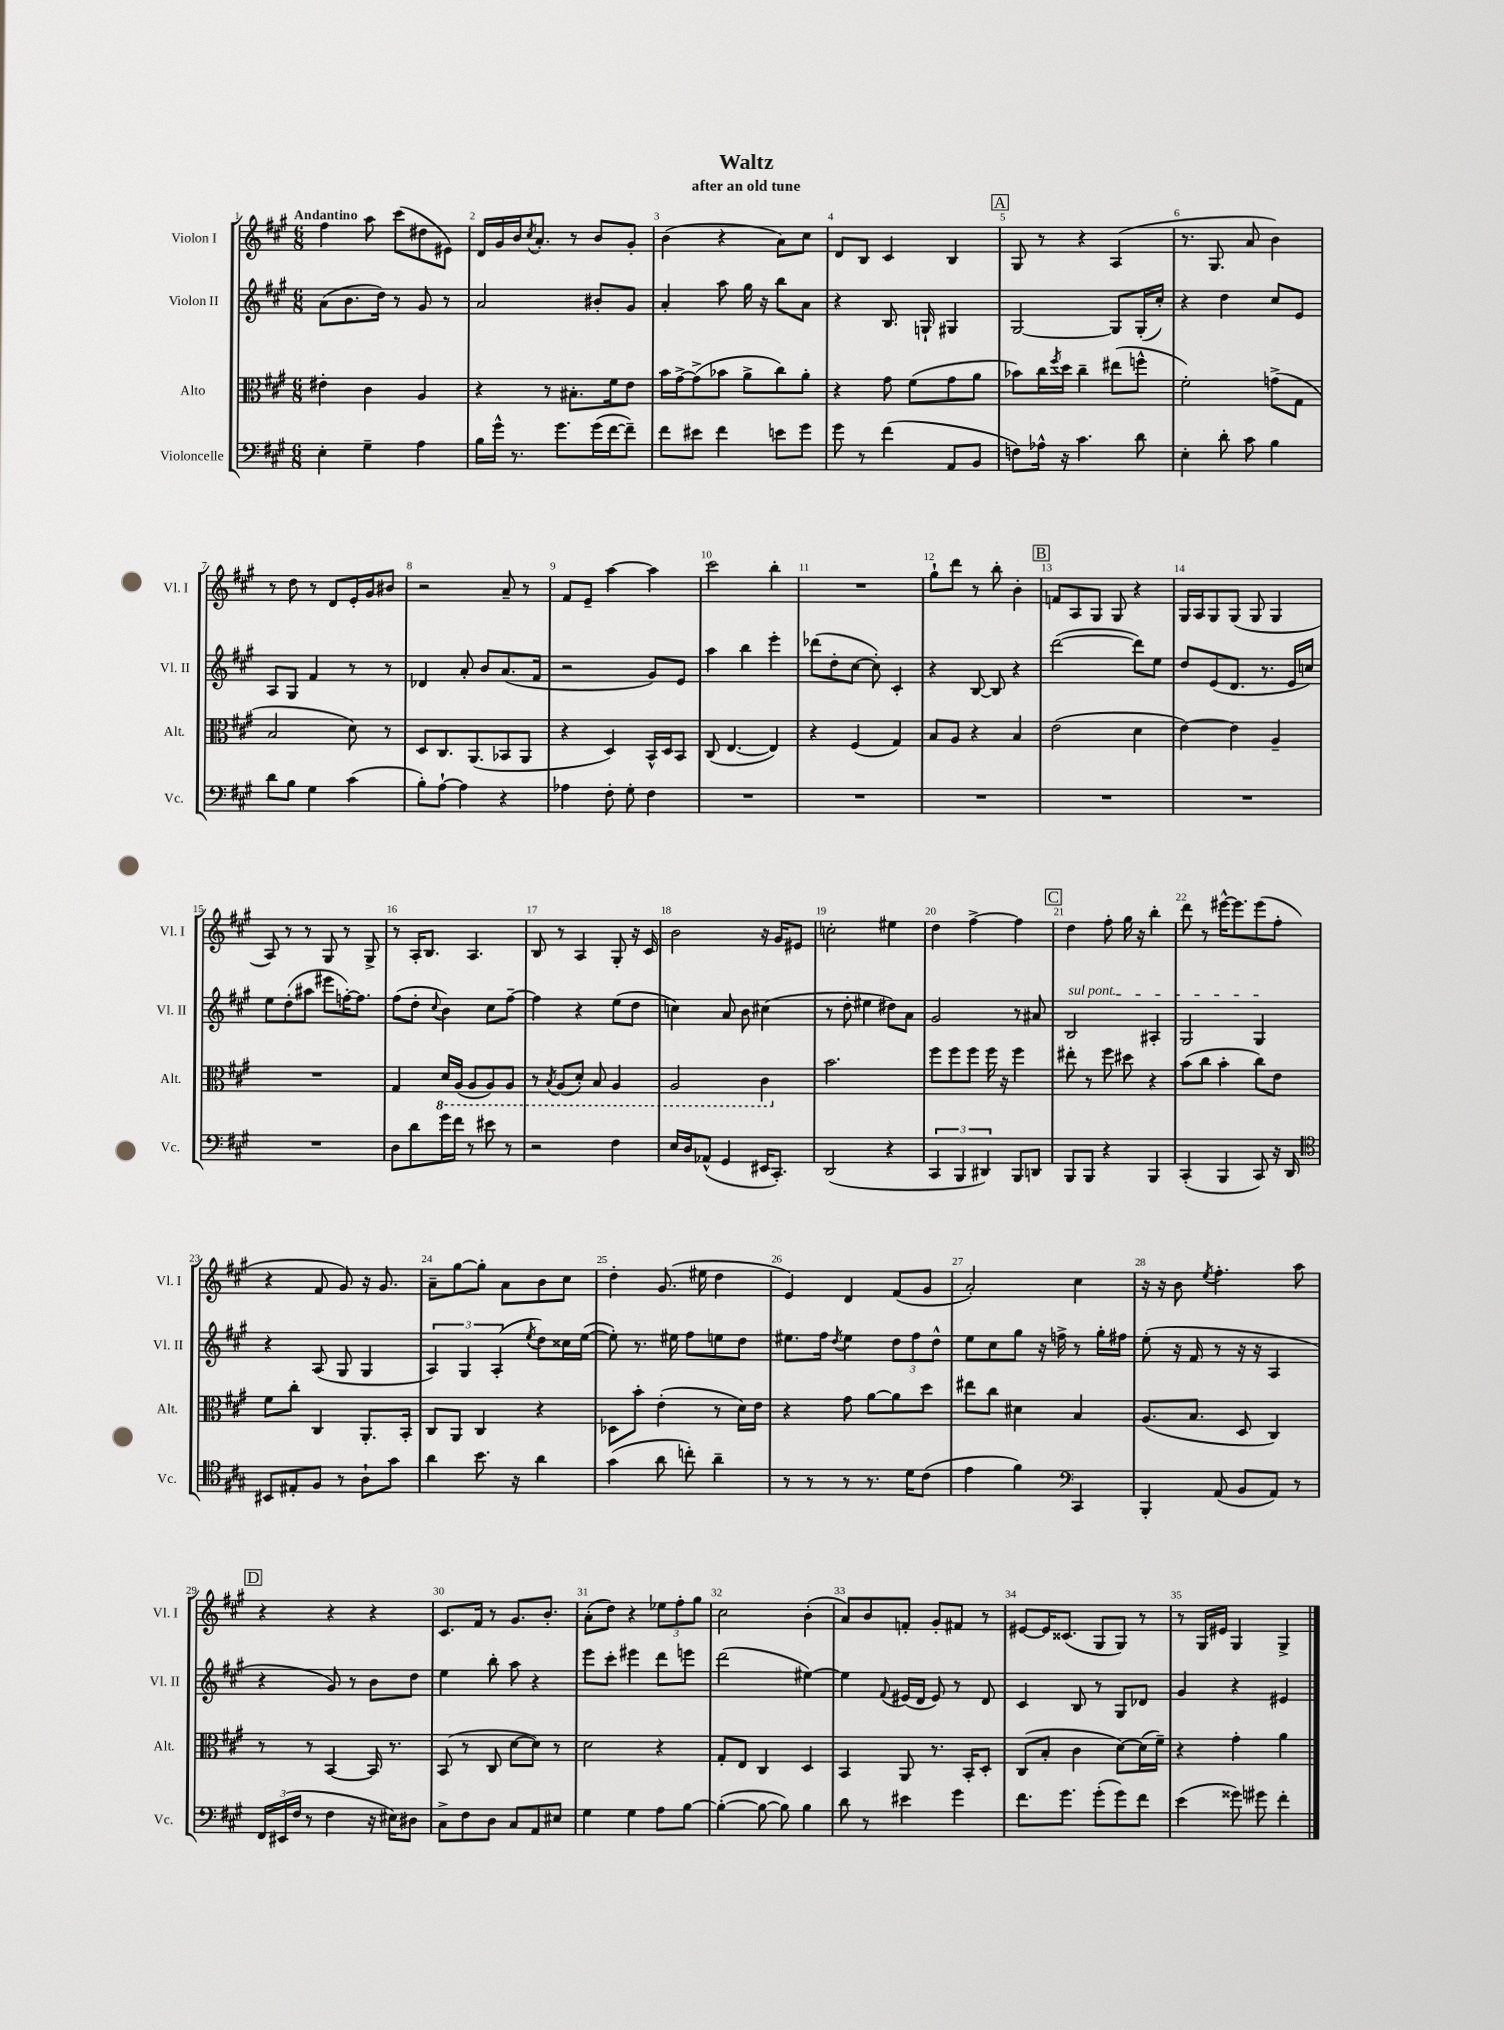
\header { title = "Waltz" subtitle = "after an old tune" }
<<
\new StaffGroup <<
\new Staff = "s0" \with { instrumentName = "Violon I" shortInstrumentName = "Vl. I" } {
    \clef treble \key a \major \numericTimeSignature \time 6/8 \tempo "Andantino"
    fis''4 a''8 cis'''8( dis''8 eis'8) |
    d'16 gis'16 b'16 \acciaccatura { cis''8 } a'8.-. r8 b'8 gis'8-. |
    b'4( r4 a'8) cis''8 |
    d'8 b8 cis'4 b4 |
    \mark \markup { \box "A" } gis8 r8 r4 a4( |
    r8. gis8. a'8 b'4) |
    r8 d''8 r8 d'8 e'16-. gis'16 bis'8 |
    r2 a'8-- r8 |
    fis'8 e'8-- a''4~ a''4 |
    cis'''2 b''4-. |
    R2. |
    gis''8-! d'''8 r8 b''8-. b'4-. |
    \mark \markup { \box "B" } f'8 a8 gis8 gis8 r4 |
    gis16 a16 gis8 gis8( gis8 gis4 |
    a8) r8 r8 gis8 r8 gis8-> |
    r8 a16-. b8. a4. |
    b8 r8 a4 gis8-. r16 cis'16 |
    b'2 r16 gis'16 eis'8 |
    c''2-. eis''4 |
    d''4 fis''4~-> fis''4 |
    \mark \markup { \box "C" } d''4 fis''8-. gis''16 r16 b''4-. |
    d'''8 r8 eis'''16~-^ eis'''8. eis'''8( fis''8-. |
    r4 fis'8 gis'8) r16 gis'8. |
    a'8-- gis''8~ gis''8-. a'8 b'8 cis''8 |
    d''4-. gis'8.( eis''16 d''4 |
    e'4) d'4 fis'8( gis'8 |
    a'2-.) cis''4 |
    r16 r16 b'8 \acciaccatura { e''8 } fis''4.-. a''8 |
    \mark \markup { \box "D" } r4 r4 r4 |
    cis'8. fis'16 r8 gis'8. b'8.-. |
    a'8-.( d''8) r4 \tuplet 3/2 { ees''8 fis''8-. gis''8 } |
    cis''2 b'4-.( |
    a'8) b'8 f'8-. gis'8-. fis'8 r8 |
    eis'8~ eis'16 cisis'8.( gis8 gis8) r8 |
    r8 gis16 eis'16 gis4 gis4-> \bar "|." |
}
\new Staff = "s1" \with { instrumentName = "Violon II" shortInstrumentName = "Vl. II" } {
    \clef treble \key a \major \numericTimeSignature \time 6/8
    a'8( b'8. d''16) r8 gis'8 r8 |
    a'2 bis'8-. gis'8 |
    a'4-. a''8 gis''16 r16 b''8 a'8 |
    r4 b8. g16-! gis4 |
    \mark \markup { \box "A" } gis2~ gis8 gis16-.( cis''16-.) |
    r4 d''4 cis''8 e'8 |
    a8 gis8 fis'4 r8 r8 |
    des'4 a'8-. b'8 a'8.( fis'16 |
    r2 gis'8) e'8 |
    a''4 b''4 e'''4-. |
    des'''8( d''8-. cis''8~ cis''8-.) cis'4-. |
    r4 b8~ b8 r4 |
    \mark \markup { \box "B" } d'''2~( d'''8) e''8 |
    d''8 e'8( d'8. r8. e'16 c''16) |
    e''8 d''8-.( ais''8 eis'''8 f''16~-.) f''8. |
    fis''8( d''8-. \appoggiatura { cis''8 } b'4) cis''8 fis''8~-- |
    fis''4 r4 e''8( d''8 |
    c''4) a'8 b'8 cis''4( |
    r8 d''8-. eis''4 dis''8) a'8 |
    gis'2 r8 ais'8 |
    \mark \markup { \box "C" } \once \override TextSpanner.bound-details.left.text = \markup { \italic "sul pont." } b2\startTextSpan ais4-. |
    gis2 gis4\stopTextSpan |
    r4 a8( gis8 gis4 |
    \tuplet 3/2 { a4) gis4 a4-.( } \acciaccatura { e''8 } d''8) cisis''16 e''16~( |
    e''8-.) r8. eis''16 fis''8 e''8 d''8 |
    eis''8. fis''16 \acciaccatura { d''8 } eis''4 \tuplet 3/2 { d''8 fis''8 d''8-^ } |
    e''8 cis''8 gis''8 r16 f''16-> r8 gis''16-. fis''16 |
    e''8-.( r16 fis'16 r8 r16 r16 a4 |
    \mark \markup { \box "D" } r4 gis'8) r8 b'8 d''8 |
    e''4 b''8-. a''8 r4 |
    e'''8 cis'''8-. eis'''4 d'''8 e'''8 |
    d'''2( eis''4~) |
    eis''4 \appoggiatura { fis'8 } eis'16( d'16 eis'8) r8 d'8 |
    cis'4 b8 r8 gis8 des'8 |
    gis'4 r4 eis'4 \bar "|." |
}
\new Staff = "s2" \with { instrumentName = "Alto" shortInstrumentName = "Alt." } {
    \clef alto \key a \major \numericTimeSignature \time 6/8
    eis'4-. cis'4 a4 |
    r4 r8 bis8.-. fis'16 e'8 |
    b'16 gis'16~-> gis'8->( bes'8 a'8-> cis''8) a'8-. |
    r4 gis'8 fis'8( gis'8 a'8 |
    \mark \markup { \box "A" } bes'8) cis''16 \acciaccatura { fis''8 } d''16 cis''4-- eis''8( f''8-^ |
    fis'2-.) g'8->( gis8 |
    b2 d'8) r8 |
    d8 cis8. a,8.( bes,8 a,8 |
    r4 d4) b,16-^ d16 b,8 |
    cis8( e4.~ e4) |
    r4 fis4( gis4) |
    b8 a8 r4 b4 |
    \mark \markup { \box "B" } e'2( d'4 |
    e'4~) e'4 a4-- |
    R2. |
    gis4 \ottava #-1 d16 a,16( a,8 a,8) a,8 |
    r8 \acciaccatura { b,8 } a,8( d8-.) b,8 a,4 |
    a,2 cis4 \ottava #0 |
    b'2. |
    fis''8 fis''8 fis''8 fis''16 r16 fis''4 |
    \mark \markup { \box "C" } eis''8-. r8 fis''8 dis''8 r4 |
    b'8( cis''8 b'4-. cis''8) e'8 |
    fis'8 cis''8-. cis4 a,8.-. b,16-. |
    cis8 a,8 cis4 r4 |
    des8 b'8-. e'4-.( r8 d'16) e'16 |
    r4 gis'8 a'8~ a'8 d''8 |
    eis''8 cis''8 dis'4 b4 |
    a8.( b8. d8 cis4) |
    \mark \markup { \box "D" } r8 r8 b,4~ b,16 r8. |
    b,8( r8 cis8 d'8~ d'8) r8 |
    d'2 r4 |
    gis8-. e8 cis4 d4 |
    b,4 a,8 r8. b,16-. d8-. |
    cis8( b8-. cis'4 d'8~) d'16( fis'16--) |
    r4 gis'4-. a'4 \bar "|." |
}
\new Staff = "s3" \with { instrumentName = "Violoncelle" shortInstrumentName = "Vc." } {
    \clef bass \key a \major \numericTimeSignature \time 6/8
    e4-. gis4-- a4 |
    b16 gis'16-^ r8. gis'8. gis'16( fis'16~ fis'8--) |
    fis'8 eis'8 fis'4 e'8 gis'8 |
    gis'8 r8 fis'4( a,8 b,8 |
    \mark \markup { \box "A" } f8) aes16-^ r16 cis'4. d'8 |
    e4-. d'8-. cis'8 b4 |
    d'8 b8 gis4 cis'4( |
    b8-.) a8~-! a4 r4 |
    aes4 fis8-. gis8-. fis4 |
    R2. |
    R2. |
    R2. |
    \mark \markup { \box "B" } R2. |
    R2. |
    R2. |
    d8 d'8 gis'16 fis'16 r8 eis'8 r8 |
    r2 fis4 |
    e16 d16 aes,8-^( gis,4 eis,16 cis,8.-.) |
    d,2( r4 |
    \tuplet 3/2 { cis,4 b,,4 dis,4) } b,,8 d,8 |
    \mark \markup { \box "C" } b,,8 b,,8 r4 b,,4 |
    cis,4-.( b,,4 cis,8) r16 d,16 |
    \clef tenor bis,8 eis8-. fis8 r8 a8-! gis'8 |
    a'4 b'8. r16 a'4 |
    gis'4( a'8 c''8-.) a'4-- |
    r8 r8 r8 r8. d'16 cis'8( |
    e'4 fis'4) \clef bass cis,4 |
    b,,4-. a,8( b,8 a,8) r8 |
    \mark \markup { \box "D" } \tuplet 3/2 { fis,16 eis,16( fis16 } r8 fis4 r16 eis16) dis8 |
    cis8-> fis8 d8 cis8 a,8 eis8 |
    gis4 gis4 a8 b8~ |
    b4~-.( b8~ b8) b4 |
    d'8 r8 eis'4 gis'4 |
    fis'8. gis'8. gis'8-.( gis'8) fis'8 |
    e'4( gisis'8) gis'8 fis'4-. \bar "|." |
}
>>
>>
\layout { \context { \Score \override BarNumber.break-visibility = ##(#f #t #t) barNumberVisibility = #all-bar-numbers-visible } }
